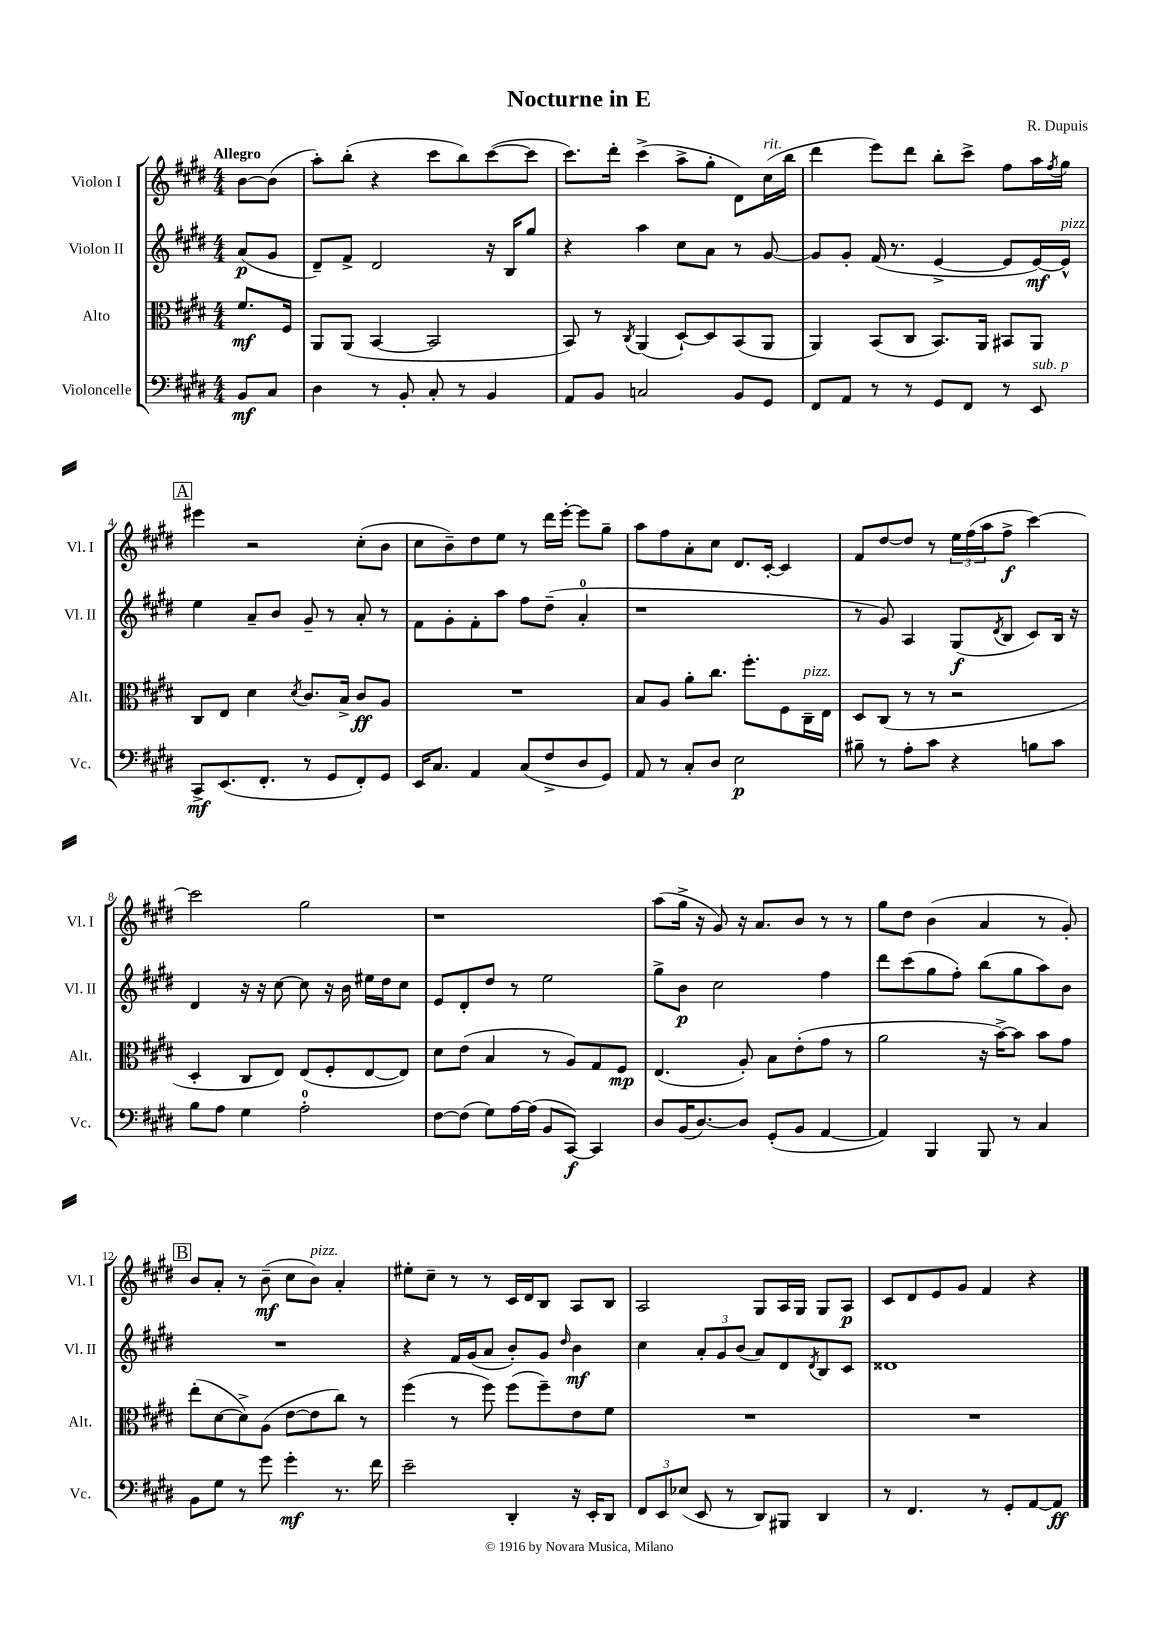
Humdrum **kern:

**kern	**dynam	**kern	**dynam	**kern	**dynam	**kern	**dynam
*part4	*part4	*part3	*part3	*part2	*part2	*part1	*part1
*staff4	*staff4	*staff3	*staff3	*staff2	*staff2	*staff1	*staff1
*I"Violoncelle	*	*I"Alto	*	*I"Violon II	*	*I"Violon I	*
*I'Vc.	*	*I'Alt.	*	*I'Vl. II	*	*I'Vl. I	*
*clefF4	*	*clefC3	*	*clefG2	*	*clefG2	*
*k[f#c#g#d#]	*	*k[f#c#g#d#]	*	*k[f#c#g#d#]	*	*k[f#c#g#d#]	*
*M4/4	*	*M4/4	*	*M4/4	*	*M4/4	*
=	=	=	=	=	=	=	=
!	!	!	!	!	!	!LO:TX:a:B:t=Allegro	!
8BB/L	mf	8.f#/L	mf	(8a/L	p	[8b\L	.
8C#/J	.	.	.	8g#/J	.	(8b\J]	.
.	.	16F#/Jk	.	.	.	.	.
=1	=1	=1	=1	=1	=1	=1	=1
4D#\	.	8AA/L	.	8d#~/L)	.	8aa'\L)	.
.	.	(8AA/J	.	8f#^/J	.	(8bb'\J	.
8r	.	[4BB/	.	2d#/	.	4r	.
8BB'/	.	.	.	.	.	.	.
8C#'/	.	2BB/]	.	.	.	8ccc#\L	.
8r	.	.	.	.	.	8bb\)	.
4BB/	.	.	.	16r	.	([8ccc#\	.
.	.	.	.	16B/KL	.	.	.
.	.	.	.	8gg#/J	.	8ccc#\J]	.
=2	=2	=2	=2	=2	=2	=2	=2
8AA/L	.	8BB/)	.	4r	.	8.ccc#\L)	.
8BB/J	.	8r	.	.	.	.	.
.	.	.	.	.	.	16ddd#'\Jk	.
.	.	8qC#/	.	.	.	.	.
2Cn/	.	(4AA/	.	4aa\	.	(4ccc#^\	.
.	.	[8D#`/L)	.	8cc#\L	.	8aa^\L	.
.	.	8D#/]	.	8a\J	.	8gg#'\J	.
8BB/L	.	(8BB/	.	8r	.	8d#\L)	.
!	!	!	!	!	!	!LO:TX:a:i:t=rit.	!
8GG#/J	.	8AA/J	.	[8g#/	.	(16cc#\L	.
.	.	.	.	.	.	16bb\JJ	.
=3	=3	=3	=3	=3	=3	=3	=3
8FF#/L	.	4AA/)	.	8g#/L]	.	4ddd#\	.
8AA/J	.	.	.	8g#'/J	.	.	.
8r	.	(8BB/L	.	(16f#/	.	8eee\L)	.
.	.	.	.	8.r	.	.	.
8r	.	8C#/J	.	.	.	8ddd#\J	.
8GG#/L	.	8.BB/L)	.	[4e^/	.	8bb'\L	.
8FF#/J	.	.	.	.	.	8ccc#^\J	.
.	.	16AA/Jk	.	.	.	.	.
8r	.	8BB#X/L	.	8e/L]	.	8ff#\L	.
!LO:TX:a:i:t=sub. p	!	!	!	!	!	!	!
8EE/	.	8AA/J	.	[16e/L)	mf	16aa\L	.
.	.	.	.	.	.	8qff#/	.
!	!	!	!	!LO:TX:a:i:t=pizz.	!	!	!
.	.	.	.	16e^^/JJ]	.	16gg#\JJ	.
!!LO:LB:g=z
!!LO:REH:place=s1:t=A
=4	=4	=4	=4	=4	=4	=4	=4
8CC#^/L	mf	8C#/L	.	4ee\	.	4eee#X\	.
(8.EE/	.	8E/J	.	.	.	.	.
.	.	4d#\	.	8a~/L	.	2r	.
8.FF#'/J	.	.	.	.	.	.	.
.	.	.	.	8b/J	.	.	.
.	.	8qd#/	.	.	.	.	.
8r	.	8.c#/L	.	8g#~/	.	.	.
8GG#/L	.	.	.	8r	.	.	.
.	.	16B^/Jk	.	.	.	.	.
8FF#'/)	.	8c#/L	ff	8a'/	.	(8cc#'\L	.
8GG#/J	.	8A/J	.	8r	.	8b\J	.
=5	=5	=5	=5	=5	=5	=5	=5
16EE/KL	.	1r	.	8f#\L	.	8cc#\L	.
8.C#/J	.	.	.	.	.	.	.
.	.	.	.	8g#'\	.	8b~\)	.
4AA/	.	.	.	8f#'\	.	8dd#\	.
.	.	.	.	8aa\J	.	8ee\J	.
(8C#/L	.	.	.	8ff#\L	.	8r	.
8F#^/	.	.	.	(8dd#~\J	.	16ddd#\LL	.
.	.	.	.	.	.	[16eee'\JJ	.
8D#/	.	.	.	4a'/	.	8eee\L]	.
8GG#/J)	.	.	.	.	.	8gg#~\J	.
=6	=6	=6	=6	=6	=6	=6	=6
8AA/	.	8B/L	.	1r	.	8aa\L	.
8r	.	8A/J	.	.	.	8ff#\	.
8C#'/L	.	8a'\L	.	.	.	8a'\	.
8D#/J	.	8.cc#\J	.	.	.	8cc#\J	.
2E\	p	.	.	.	.	8.d#/L	.
.	.	8.ff#'\L	.	.	.	.	.
.	.	.	.	.	.	[16c#'/Jk	.
.	.	8F#\	.	.	.	4c#/]	.
!	!	!LO:TX:a:i:t=pizz.	!	!	!	!	!
.	.	16C#~\L	.	.	.	.	.
.	.	16E\JJ	.	.	.	.	.
=7	=7	=7	=7	=7	=7	=7	=7
8B#X~\	.	8D#/L	.	8r	.	8f#/L	.
8r	.	(8C#/J	.	8g#/)	.	[8dd#/	.
8A'\L	.	8r	.	4A/	.	8dd#/J]	.
8c#\J	.	8r	.	.	.	8r	.
4r	.	2r	.	(8G#/L	f	24ee\LL	.
.	.	.	.	.	.	(24ff#\	.
.	.	.	.	.	.	24aa\J	.
.	.	.	.	8qd#/	.	.	.
.	.	.	.	8B/J	.	8ff#^\J	f
8Bn\L	.	.	.	8c#/L)	.	[4ccc#\)	.
8c#\J	.	.	.	16B/Jk	.	.	.
.	.	.	.	16r	.	.	.
!!LO:LB:g=z
=8	=8	=8	=8	=8	=8	=8	=8
8B\L	.	4D#'/	.	4d#/	.	2ccc#\]	.
8A\J	.	.	.	.	.	.	.
4G#\	.	8C#/L	.	16r	.	.	.
.	.	.	.	16r	.	.	.
.	.	8E/J)	.	[8cc#\	.	.	.
2A'\	.	(8E/L	.	8cc#\]	.	2gg#\	.
.	.	8F#'/	.	16r	.	.	.
.	.	.	.	16b\	.	.	.
.	.	[8E/	.	16ee#X\LL	.	.	.
.	.	.	.	16dd#\J	.	.	.
.	.	8E/J])	.	8cc#\J	.	.	.
=9	=9	=9	=9	=9	=9	=9	=9
[8F#\L	.	8d#\L	.	8e/L	.	1r	.
(8F#\J]	.	(8e\J	.	8d#'/	.	.	.
8G#\L)	.	4B/	.	8dd#/J	.	.	.
[16A\L	.	.	.	8r	.	.	.
(16A\JJ]	.	.	.	.	.	.	.
8BB/L	.	8r	.	2ee\	.	.	.
[8CC#/J)	f	8A/L)	.	.	.	.	.
4CC#/]	.	8G#/	.	.	.	.	.
.	.	8F#/J	mp	.	.	.	.
=10	=10	=10	=10	=10	=10	=10	=10
8D#/L	.	(4.E/	.	8gg#^\L	.	(8aa\L	.
(16BB/K	.	.	.	8b\J	p	16gg#^\Jk	.
[8.D#/)	.	.	.	.	.	16r	.
.	.	.	.	2cc#\	.	8g#/)	.
8D#/J]	.	8A'/)	.	.	.	16r	.
.	.	.	.	.	.	8.a/L	.
(8GG#'/L	.	8B\L	.	.	.	.	.
8BB/J	.	(8e'\	.	.	.	8b/J	.
[4AA/	.	8g#\J	.	4ff#\	.	8r	.
.	.	8r	.	.	.	8r	.
=11	=11	=11	=11	=11	=11	=11	=11
4AA/])	.	2a\	.	8ddd#\L	.	8gg#\L	.
.	.	.	.	(8ccc#\	.	8dd#\J	.
4BBB/	.	.	.	8gg#\	.	(4b\	.
.	.	.	.	8ff#'\J)	.	.	.
8BBB/	.	16r	.	(8bb\L	.	4a/	.
.	.	[16b^\KL)	.	.	.	.	.
8r	.	8b\J]	.	8gg#\	.	.	.
4C#/	.	8b\L	.	8aa\)	.	8r	.
.	.	8g#\J	.	8b\J	.	8g#'/)	.
!!LO:LB:g=z
!!LO:REH:place=s1:t=B
=12	=12	=12	=12	=12	=12	=12	=12
8BB\L	.	(8ee'\L	.	1r	.	8b/L	.
8G#\J	.	[8d#\	.	.	.	8a'/J	.
8r	.	8d#^\])	.	.	.	8r	.
8g#\	.	(8A\J	.	.	.	(8b~\	mf
4g#'\	mf	[8e\L	.	.	.	8cc#\L	.
!	!	!	!	!	!	!LO:TX:a:i:t=pizz.	!
.	.	8e\]	.	.	.	8b\J)	.
8.r	.	8cc#\J)	.	.	.	4a'/	.
.	.	8r	.	.	.	.	.
16f#\	.	.	.	.	.	.	.
=13	=13	=13	=13	=13	=13	=13	=13
2e~\	.	(4ff#\	.	4r	.	8ee#X'\L	.
.	.	.	.	.	.	8cc#~\J	.
.	.	8r	.	16f#/LL	.	8r	.
.	.	.	.	(16g#/J	.	.	.
.	.	8ff#\)	.	8a/J	.	8r	.
4DD#'/	.	(8ff#\L	.	8b'/L)	.	16c#/LL	.
.	.	.	.	.	.	16d#/J	.
.	.	8ff#~\)	.	8g#/J	.	8B/J	.
.	.	.	.	16qqdd#/	.	.	.
16r	.	8e\	.	4b\	mf	8A/L	.
16EE'/KL	.	.	.	.	.	.	.
8DD#/J	.	8f#\J	.	.	.	8B/J	.
=14	=14	=14	=14	=14	=14	=14	=14
12FF#/L	.	1r	.	4cc#\	.	2A/	.
12EE/	.	.	.	.	.	.	.
(12E-X/J	.	.	.	.	.	.	.
8EE/	.	.	.	12a'/L	.	.	.
.	.	.	.	12g#/	.	.	.
8r	.	.	.	.	.	.	.
.	.	.	.	(12b/J	.	.	.
8DD#/L)	.	.	.	8a/L)	.	8G#/L	.
8BBB#X/J	.	.	.	8d#/	.	16A/L	.
.	.	.	.	.	.	16G#/JJ	.
.	.	.	.	8qd#/	.	.	.
4DD#/	.	.	.	8B/	.	8G#/L	.
.	.	.	.	8c#/J	.	8A/J	p
=15	=15	=15	=15	=15	=15	=15	=15
8r	.	1r	.	1d##X	.	8c#/L	.
4.FF#/	.	.	.	.	.	8d#/	.
.	.	.	.	.	.	8e/	.
.	.	.	.	.	.	8g#/J	.
8r	.	.	.	.	.	4f#/	.
8GG#'/L	.	.	.	.	.	.	.
[8AA/	.	.	.	.	.	4r	.
8AA/J]	ff	.	.	.	.	.	.
==	==	==	==	==	==	==	==
*-	*-	*-	*-	*-	*-	*-	*-
